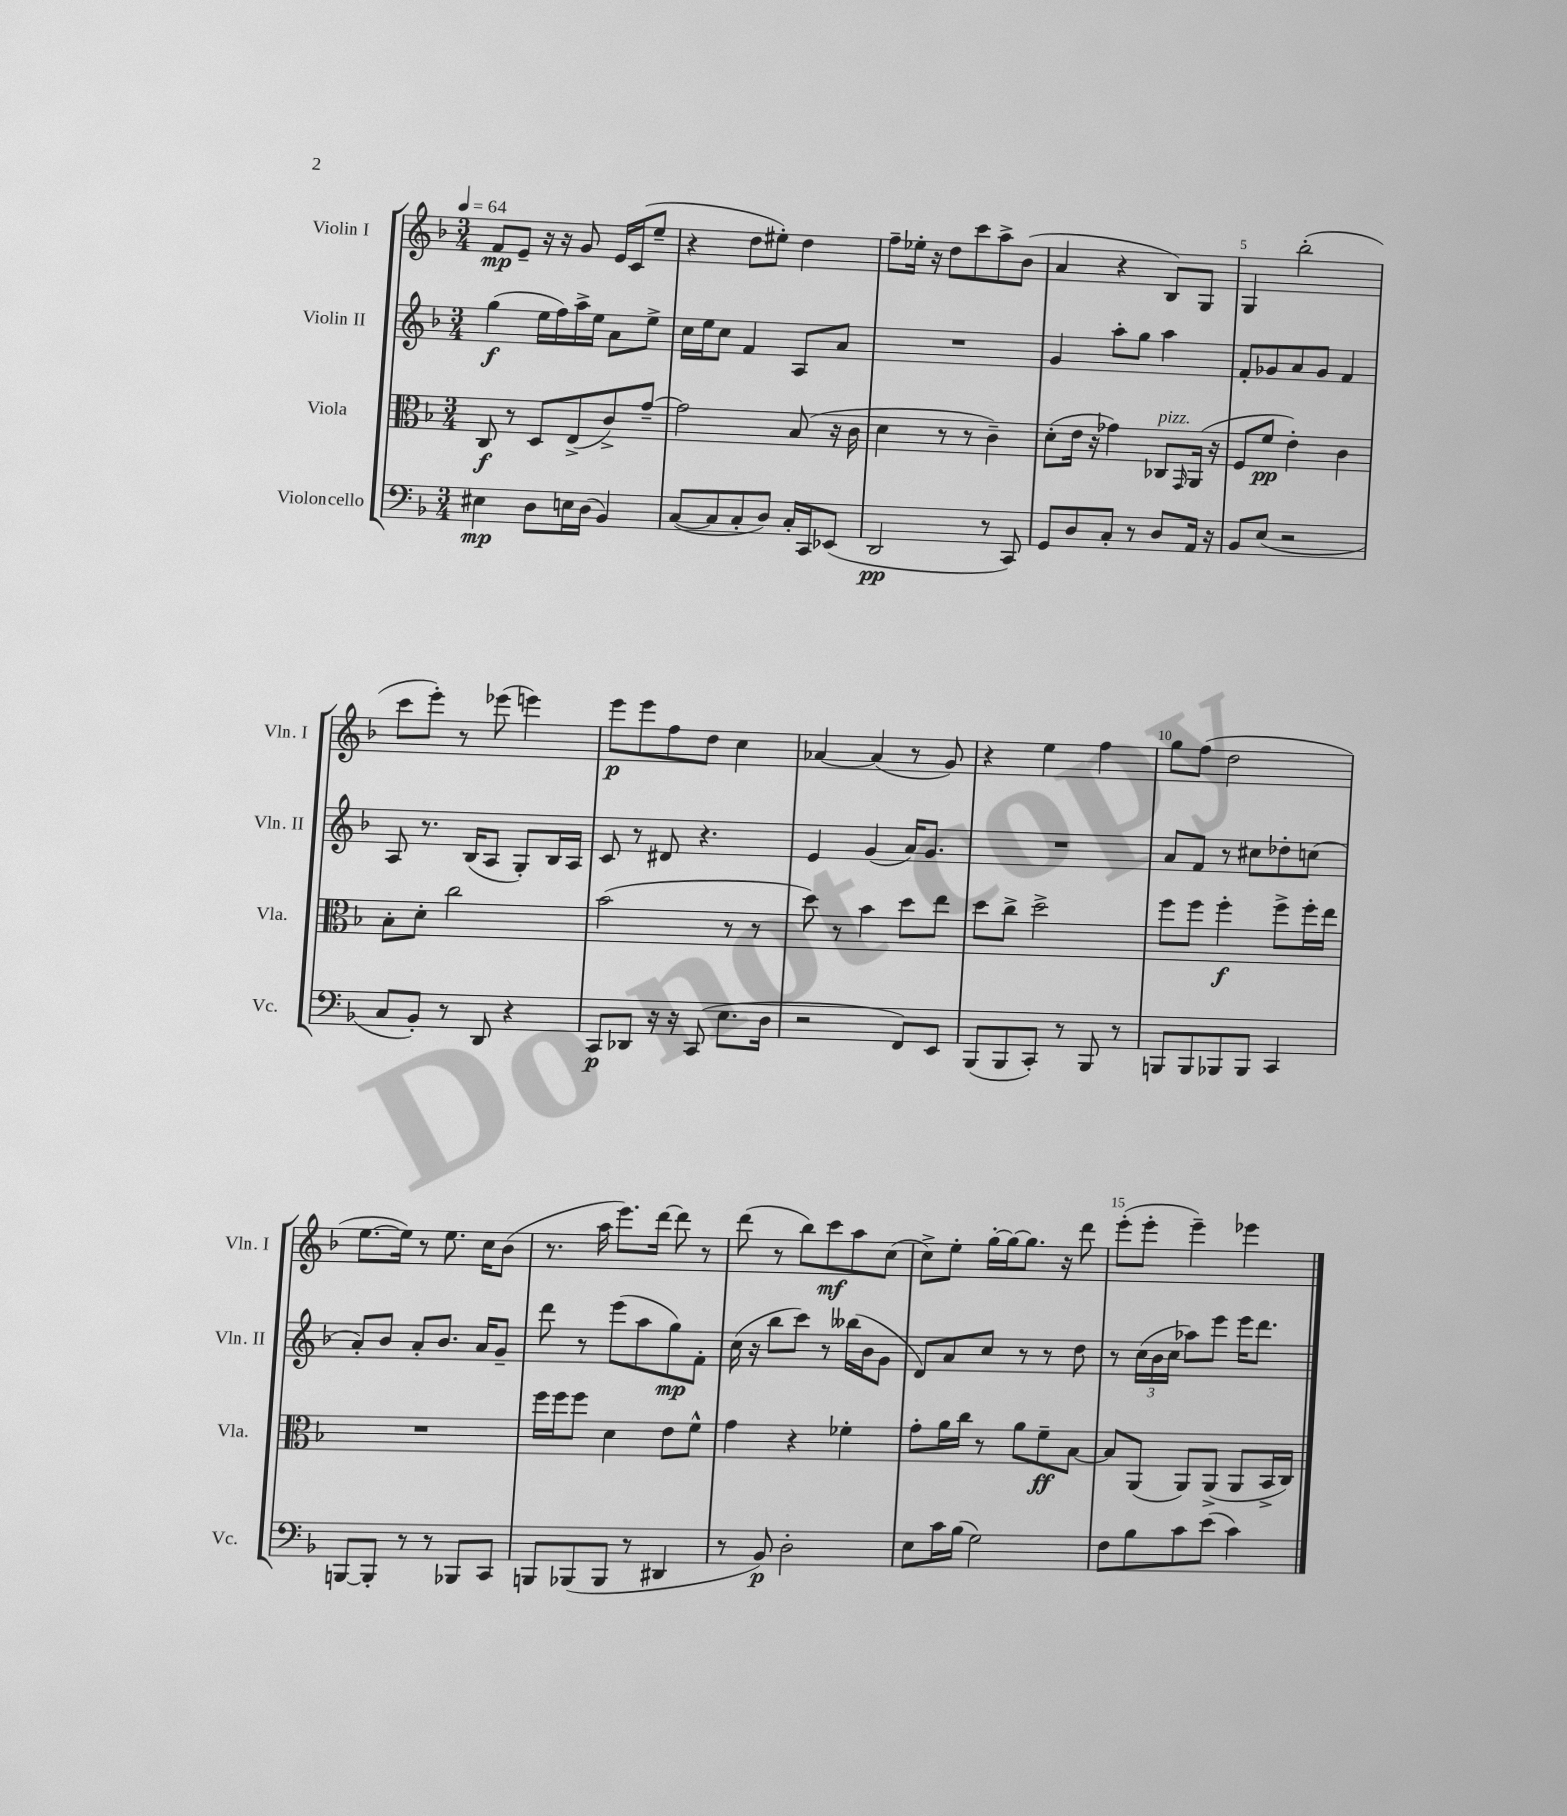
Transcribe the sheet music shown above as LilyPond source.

<<
\new StaffGroup <<
\new Staff = "s0" \with { instrumentName = "Violin I" shortInstrumentName = "Vln. I" } {
    \clef treble \key f \major \numericTimeSignature \time 3/4 \tempo 4 = 64
    f'8\mp e'8-- r16 r16 g'8 e'16 c'16( e''8-- |
    r4 d''8 eis''8-.) d''4 |
    f''8-- ees''16-. r16 d''8 c'''8 a''8-> bes'8( |
    a'4 r4 bes8) g8 |
    g4 bes''2-.( |
    c'''8 e'''8-.) r8 ees'''8( e'''4) |
    e'''8\p e'''8 f''8 d''8 c''4 |
    aes'4~ aes'4( r8 g'8) |
    r4 e''4 f''4 |
    g''8 f''8( d''2 |
    e''8.~ e''16) r8 e''8. c''16 bes'8( |
    r8. a''16 e'''8.) d'''16~ d'''8 r8 |
    d'''8( r8 bes''8) c'''8\mf a''8 c''8( |
    c''8->) e''8-. g''16~-. g''16~ g''8. r16 d'''8 |
    e'''8-.( e'''8-. e'''4--) ees'''4 \bar "|." |
}
\new Staff = "s1" \with { instrumentName = "Violin II" shortInstrumentName = "Vln. II" } {
    \clef treble \key f \major \numericTimeSignature \time 3/4
    g''4\f( e''16 f''16) a''16-> e''16 a'8 e''8-> |
    c''16 e''16 c''8 f'4 a8 a'8 |
    R2. |
    g'4 a''8-. g''8 a''4 |
    f'8-. ges'8 a'8 ges'8 f'4 |
    a8 r8. bes16( a8 g8-.) bes16 a16 |
    c'8 r8 dis'8 r4. |
    e'4 g'4( a'16) g'8. |
    R2. |
    a'8 f'8 r8 cis''8 des''8-. c''8( |
    a'8-.) bes'8 a'8-. bes'8. a'16 g'8-- |
    d'''8 r8 e'''8( a''8 g''8\mp) f'8-. |
    c''16( r16 bes''8 c'''8) r8 beses''16( bes'16 g'8 |
    d'8) a'8 c''8 r8 r8 d''8 |
    r8 \tuplet 3/2 { c''16( bes'16 c''16 } aes''8) e'''8 e'''16 d'''8. \bar "|." |
}
\new Staff = "s2" \with { instrumentName = "Viola" shortInstrumentName = "Vla." } {
    \clef alto \key f \major \numericTimeSignature \time 3/4
    c8\f r8 d8 e8->( c'8->) g'8~-- |
    g'2 bes8( r16 c'16 |
    d'4 r8 r8 c'4--) |
    d'8-.( e'16 r16 ges'4) ces8^\markup { \italic "pizz." } \grace { g,16 } a,16( r16 |
    f8 f'8\pp e'4-.) c'4 |
    bes8-. d'8-. c''2 |
    bes'2( r8 r8 |
    d''8) r8 bes'4 d''8 e''8 |
    d''8 c''8-> d''2-> |
    f''8 f''8 f''4-.\f f''8-> f''16-. e''16 |
    R2. |
    f''16 f''16 f''8 d'4 e'8 f'8-^ |
    g'4 r4 fes'4-. |
    g'8-. a'16 c''16 r8 a'8 f'8--\ff bes8~ |
    bes8 a,8( a,8) a,8->( a,8 bes,16-> c16) \bar "|." |
}
\new Staff = "s3" \with { instrumentName = "Violoncello" shortInstrumentName = "Vc." } {
    \clef bass \key f \major \numericTimeSignature \time 3/4
    eis4\mp d8 e16 d16( bes,4) |
    c8~( c8 c8-. d8) c16-. c,16 ees,8( |
    d,2\pp r8 c,8) |
    g,8 d8 c8-. r8 d8 a,16 r16 |
    bes,8 e8( r2 |
    c8 bes,8-.) r8 d,8 r4 |
    c,8\p des,8 r16 r16 c,8( e8. d16 |
    r2 f,8) e,8 |
    bes,,8( bes,,8 c,8-.) r8 bes,,8 r8 |
    b,,8 b,,8 bes,,8 bes,,8 c,4 |
    b,,8~ b,,8-. r8 r8 bes,,8 c,8 |
    b,,8 bes,,8( bes,,8 r8 dis,4 |
    r8 bes,8\p) d2-. |
    e8 c'16 bes16( g2) |
    f8 bes8 c'8 e'8( c'4) \bar "|." |
}
>>
>>
\layout { \context { \Score \override BarNumber.break-visibility = ##(#f #t #t) barNumberVisibility = #(every-nth-bar-number-visible 5) } }
